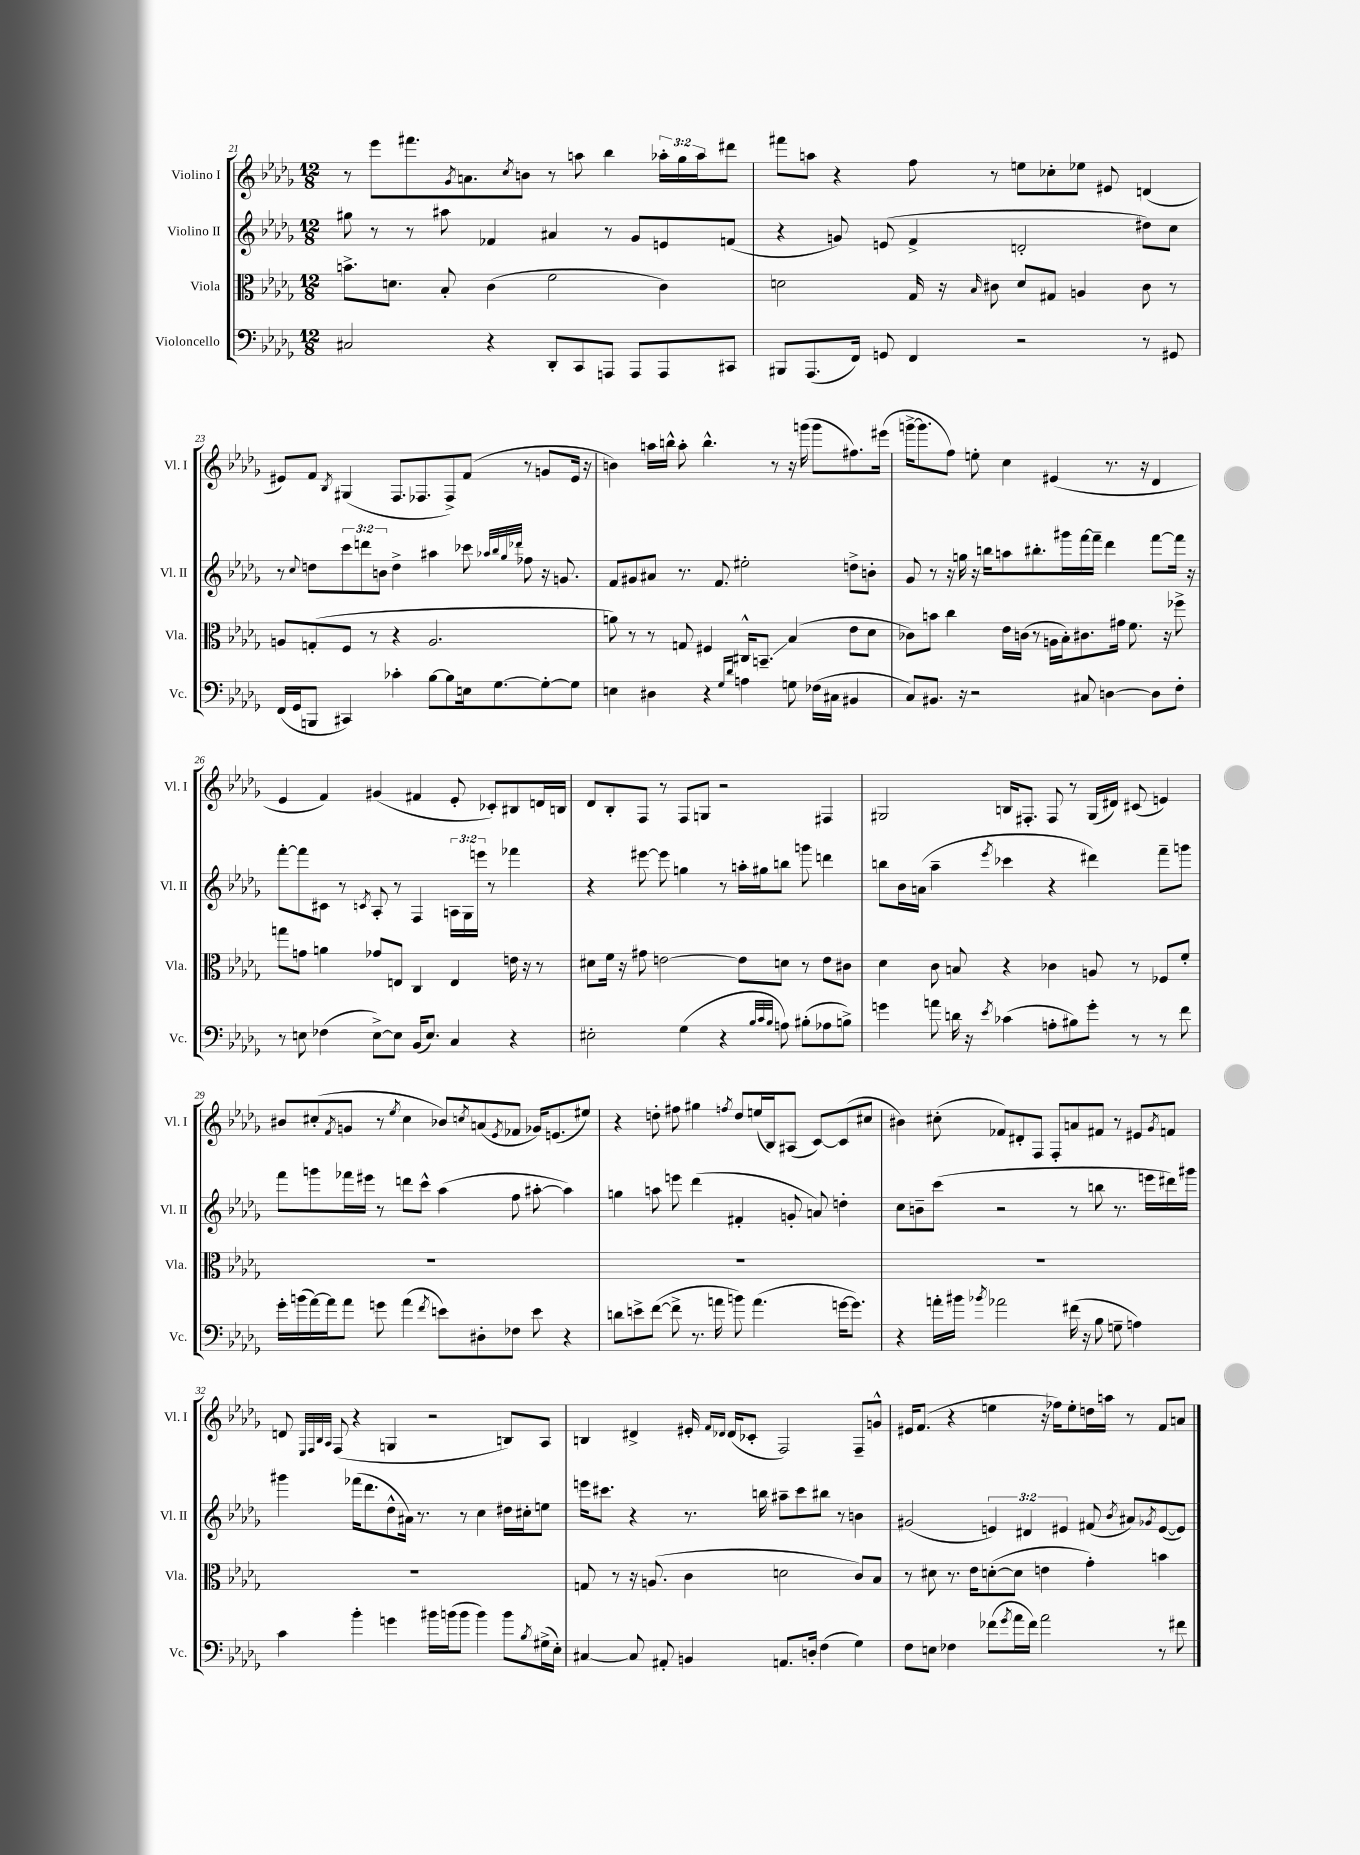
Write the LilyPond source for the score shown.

<<
\new StaffGroup <<
\new Staff = "s0" \with { instrumentName = "Violino I" shortInstrumentName = "Vl. I" } {
    \clef treble \key des \major \numericTimeSignature \time 12/8 \override Staff.TupletNumber.text = #tuplet-number::calc-fraction-text
    r8 ees'''8 fis'''8. \acciaccatura { ges'8 } a'8. \acciaccatura { c''8 } b'8 r8 a''8 bes''4 \tuplet 3/2 { aes''16-. ges''16 aes''16 } dis'''8 |
    fis'''8 a''8 r4 f''8 r8 e''8 ces''8-. ees''8 eis'8 d'4( |
    eis'8) f'8 \acciaccatura { bes8 } gis4( f8. fes8. fes8->) f'8( r8 g'8 eis'16 r16 |
    b'4) a''16 b''16-^ a''8-. b''4.-^ r8 r16 g'''16( g'''8 fis''8.) eis'''16( |
    g'''16~-> g'''8. f''8) e''8-. c''4 eis'4( r8. r16 des'4 |
    ees'4 f'4) gis'4( fis'4 ees'8-. ces'8-.) bis8 d'16 b16 |
    des'8 bes8-. f8 r8 f8 g8 r2 fis4 |
    gis2 b16 fis8.-. fis8 r8 gis16( dis'16) cis'8( e'4) |
    bis'8 cis''8-.( \acciaccatura { f'8 } g'8 r8 \acciaccatura { ees''8 } cis''4 bes'8) \acciaccatura { c''8 } a'8( \acciaccatura { ees'8 } fes'8 ges'16) e'8.( eis''8) |
    r4 d''8-. fis''8 gis''4 \acciaccatura { f''8 } d''8 e''16( bes16) ais8( c'8~) c'8( cis''8 |
    bis'4) cis''8-.( fes'8) dis'8-. f8 f8-. a'8 fis'8 r8 eis'8 \acciaccatura { ges'8 } f'8 |
    d'8 \grace { ees32 f32 bes32 aes32 } f8( r4 g4 r2 b8) aes8 |
    b4 dis'4-> eis'16-. \grace { f'16 des'16 } des'16( ces'8-. f2) f8-- g'8-^ |
    eis'16 f'8.( r4 e''4 r16 fes''16) e''8-. d''16 a''16 r8 f'8 a'8 \bar "|." |
}
\new Staff = "s1" \with { instrumentName = "Violino II" shortInstrumentName = "Vl. II" } {
    \clef treble \key des \major \numericTimeSignature \time 12/8 \override Staff.TupletNumber.text = #tuplet-number::calc-fraction-text
    gis''8 r8 r8 ais''8 fes'4 ais'4 r8 ges'8 e'8 f'8( |
    r4 g'8) e'8( f'4-> d'2-. dis''8) c''8 |
    r8 \appoggiatura { c''8 } d''8 \tuplet 3/2 { c'''8 d'''8 b'8 } d''4-> ais''4 ces'''8 \grace { aes''32 bes''32 ges''32 des'''32 } fes''8 r16 g'8. |
    f'8 gis'8 ais'8 r8. f'8. eis''2-. d''8-> b'8-. |
    ges'8 r8 r16 g''16 r16 b''16 a''8 bis''8.-. gis'''16 f'''16~ f'''16-- des'''4 f'''8~ f'''16 r16 |
    f'''8~-. f'''8 cis'8 r8 \acciaccatura { c'8 } aes8-. r8 f4 \tuplet 3/2 { a16 ges16 e'''16 } r8 fes'''4 |
    r4 eis'''8~ eis'''8 g''4 r8 a''16-. gis''16 b''8 g'''8 d'''4 |
    b''8 bes'16 a'16( aes''4-- \acciaccatura { ees'''8 } ces'''4 r4 dis'''4) f'''8-- g'''8 |
    f'''8 g'''8 fes'''16 eis'''16 r8 d'''8 c'''8-^ aes''4( f''8 ais''8~-. ais''4) |
    g''4 a''8 e'''8 des'''4( fis'4-. g'8-. a'8) d''4-. |
    c''8 b'8-- c'''8( r2 r8 b''8 r8. e'''16 dis'''16) gis'''16 |
    gis'''4 fes'''16( des'''8. des''8-^ ais'16) r8. r8 c''4 dis''16 cis''16-. e''8 |
    e'''16 cis'''8. r4 r8. b''16 ais''8-- cis'''8 bis''8 r8 b'4 |
    gis'2( \tuplet 3/2 { e'4) dis'4 eis'4 } fis'8( \acciaccatura { bes'8 } ais'8) \acciaccatura { ges'8 } eis'8~( eis'8) \bar "|." |
}
\new Staff = "s2" \with { instrumentName = "Viola" shortInstrumentName = "Vla." } {
    \clef alto \key des \major \numericTimeSignature \time 12/8
    b'8.-> d'8. bes8-. c'4( f'2 c'4) |
    d'2 ges16 r16 \grace { bes16 } cis'8 d'8 gis8 a4 cis'8 r8 |
    a8 g8-.( f8 r8 r4 a2. |
    a'8) r8 r8 g8 fis4 cis16-^ b,8.--\glissando bes4( ees'8 des'8 |
    ces'8) b'8 c''4 ees'16 c'16( r8 a16 bes16-.) cis'8. gis'16 f'8. r16 fes''8-> |
    g''8 g'8 a'4 ges'8 e8 c4 e4 e'16 r16 r8 |
    dis'8 f'16 r16 gis'8 e'2~ e'8 d'8 r8 e'8 cis'8 |
    des'4 c'8 b8 r4 ces'4 a8 r8 fes8 f'8-. |
    R1. |
    R1. |
    R1. |
    R1. |
    g8 r8 r16 a8.( c'4 d'2 c'8) bes8 |
    r8 dis'8 r8. ees'16 d'8~-.( d'8 e'4 ges'4-.) b'4 \bar "|." |
}
\new Staff = "s3" \with { instrumentName = "Violoncello" shortInstrumentName = "Vc." } {
    \clef bass \key des \major \numericTimeSignature \time 12/8
    cis2 r4 des,8-. c,8 a,,8 a,,8 a,,8 cis,8 |
    bis,,8 aes,,8.( f,16) g,8 f,4 r2 r8 gis,8 |
    f,16( ges,16 b,,8 cis,4) ces'4-. bes8~ bes8 e16 ges8.~ ges8~-. ges8 |
    e4 dis4 r4 \grace { ges16 des'16 } a4 g8 fes16( cis16 bis,4 |
    c8) bis,8. r16 r2 cis8 d4~ d8 f8-. |
    r8 e8 fes4( e8~->) e8 bes,16( e8.) c4 r4 |
    eis2-. ges4( r4 \grace { bes32 c'32 bes32 } a8) bis8-.( aes8 b8->) |
    g'4 a'8 d'16 r16 \acciaccatura { ees'8 } ces'4( a8-. bis8) g'8-. r8 r8 f'8 |
    ges'16-. b'16( aes'16~) aes'16 aes'8 g'8 aes'4( \acciaccatura { f'8 } e'8) dis8-. fes8 e'8 r4 |
    d'8 e'8-> f'8~( f'8-> r8. a'16 b'8) a'4.( g'16~ g'8.) |
    r4 a'16-. bis'16 \acciaccatura { bes'8 } aes'2 fis'16( r16 bes8 g8-- a4) |
    c'4 bes'4-. g'4 bis'16 b'16( b'8 b'4) b'8 \acciaccatura { bes8 } gis16->( ees16-.) |
    cis4~ cis8 ais,8-. b,4 a,8. d16-. f4( ges4) |
    f8 e8 fes4 fes'8( \acciaccatura { ges'8 } aes'16 fes'16) aes'2 r8 fis'8 \bar "|." |
}
>>
>>
\layout { \context { \Score currentBarNumber = #21 } }
